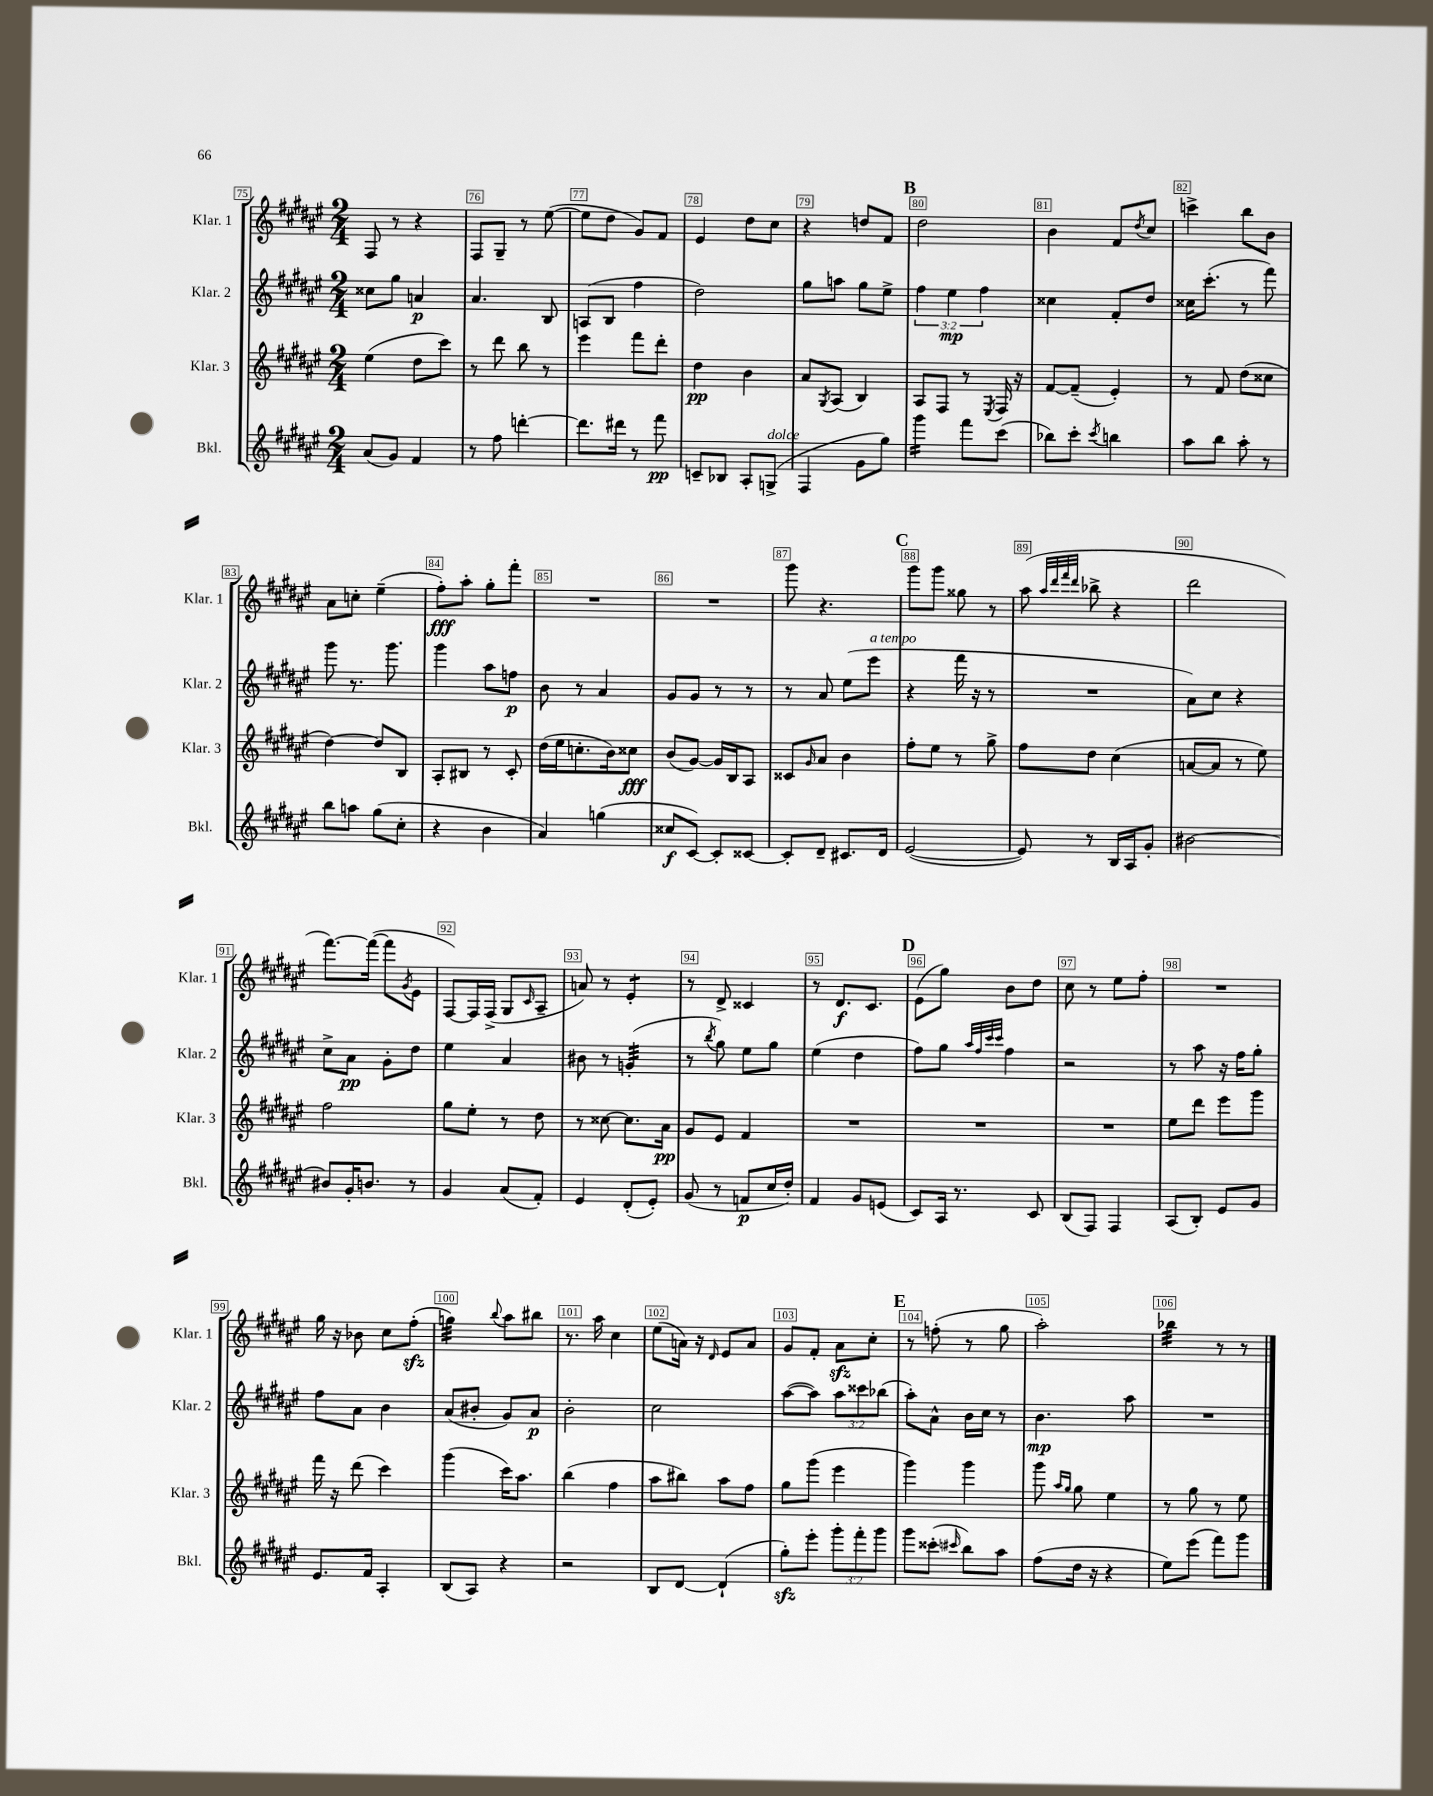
<<
\new StaffGroup <<
\new Staff = "s0" \with { instrumentName = "Klar. 1" shortInstrumentName = "Klar. 1" } {
    \clef treble \key fis \major \numericTimeSignature \time 2/4
    fis8 r8 r4 |
    fis8 gis8-- r8 eis''8~( |
    eis''8 dis''8 gis'8) fis'8 |
    eis'4 dis''8 cis''8 |
    r4 d''8 fis'8 |
    \mark \markup { \bold "B" } dis''2 |
    b'4 fis'8 \acciaccatura { dis''8 } cis''8 |
    c'''4-> b''8 b'8 |
    ais'8 c''8-. eis''4--( |
    fis''8-.\fff) ais''8-. gis''8-. fis'''8-. |
    R2 |
    R2 |
    gis'''8 r4. |
    \mark \markup { \bold "C" } gis'''8 gis'''8 gisis''8 r8 |
    ais''8( \grace { ais''32 dis'''32 fis'''32 dis'''32 } bes''8-> r4 |
    dis'''2 |
    fis'''8.~) fis'''16~( fis'''8 \acciaccatura { gis'8 } eis'8 |
    fis8~) fis16 fis16->( gis8 \grace { cis'16 } ais8-- |
    a'8) r8 eis'4:8-. |
    r8 dis'8-> cisis'4 |
    r8 dis'8.\f cis'8. |
    \mark \markup { \bold "D" } eis'8( gis''8) b'8 dis''8 |
    cis''8 r8 eis''8 fis''8-. |
    R2 |
    gis''16 r16 bes'8 cis''8 fis''8-.\sfz( |
    g''4:32) \appoggiatura { b''8 } ais''8 bis''8 |
    r8. ais''16 cis''4 |
    eis''8( a'16) r16 \grace { dis'16 } eis'8 a'8 |
    gis'8 fis'8-. ais'8\sfz cis''8-. |
    \mark \markup { \bold "E" } r8 f''8-.( r8 gis''8 |
    ais''2-.) |
    bes''4:32 r8 r8 \bar "|." |
}
\new Staff = "s1" \with { instrumentName = "Klar. 2" shortInstrumentName = "Klar. 2" } {
    \clef treble \key fis \major \numericTimeSignature \time 2/4 \override Staff.TupletNumber.text = #tuplet-number::calc-fraction-text
    cisis''8 gis''8 a'4\p |
    ais'4. b8 |
    a8( b8 fis''4 |
    dis''2) |
    gis''8 a''8 gis''8 eis''8-> |
    \mark \markup { \bold "B" } \tuplet 3/2 { fis''4 eis''4\mp fis''4 } |
    cisis''4 fis'8-. dis''8 |
    cisis''16 cis'''8.-.( r8 fis'''8) |
    gis'''8 r8. gis'''8. |
    gis'''4 ais''8 f''8\p |
    b'8 r8 ais'4 |
    gis'8 gis'8 r8 r8 |
    r8 ais'8 eis''8( eis'''8^\markup { \italic "a tempo" } |
    \mark \markup { \bold "C" } r4 fis'''16 r16 r8 |
    R2 |
    ais'8) cis''8 r4 |
    cis''8-> ais'8\pp gis'8-. dis''8 |
    eis''4 ais'4 |
    bis'8 r8 g'4:32-.( |
    r8 \acciaccatura { b''8 } gis''8) eis''8 gis''8 |
    eis''4( dis''4 |
    \mark \markup { \bold "D" } fis''8) gis''8 \grace { ais''32 fis''32 cis'''32 cis'''32 } fis''4 |
    r2 |
    r8 ais''8 r16 fis''16 gis''8-. |
    fis''8 ais'8 b'4 |
    ais'8( bis'8-. gis'8) ais'8\p |
    b'2-. |
    cis''2 |
    ais''8~( ais''8) \tuplet 3/2 { ais''8 cisis'''8 bes''8( } |
    \mark \markup { \bold "E" } ais''8-.) ais'8-^ b'16 cis''16 r8 |
    b'4.\mp ais''8 |
    R2 \bar "|." |
}
\new Staff = "s2" \with { instrumentName = "Klar. 3" shortInstrumentName = "Klar. 3" } {
    \clef treble \key fis \major \numericTimeSignature \time 2/4
    eis''4( dis''8 cis'''8) |
    r8 dis'''8 b''8 r8 |
    eis'''4 fis'''8 dis'''8-. |
    dis''4\pp b'4 |
    ais'8 \acciaccatura { gis8 } ais8( b4) |
    \mark \markup { \bold "B" } ais8 fis8 r8 \acciaccatura { eis8 } fis16 r16 |
    fis'8~ fis'8--( eis'4-.) |
    r8 fis'8 dis''8( cisis''8 |
    dis''4~) dis''8 b8 |
    ais8-. bis8 r8 cis'8-. |
    dis''16( eis''16 c''8.-. b'16) cisis''8\fff |
    b'8( gis'8~) gis'16 b16 ais8 |
    cisis'8 \grace { gis'16 } ais'8 b'4 |
    \mark \markup { \bold "C" } fis''8-. eis''8 r8 gis''8-> |
    fis''8 dis''8 cis''4( |
    a'8~ a'8 r8 eis''8) |
    fis''2 |
    gis''8 eis''8-. r8 dis''8 |
    r8 cisis''8~ cisis''8. ais'16\pp |
    gis'8 eis'8 fis'4 |
    R2 |
    \mark \markup { \bold "D" } R2 |
    R2 |
    eis''8 dis'''8 eis'''8 gis'''8 |
    fis'''16 r16 dis'''8( cis'''4) |
    gis'''4( cis'''16) ais''8. |
    b''4( fis''4 |
    ais''8 bis''8) ais''8 fis''8 |
    gis''8 gis'''8( eis'''4 |
    \mark \markup { \bold "E" } gis'''4) gis'''4 |
    gis'''8 \grace { ais''16 gis''16 } gis''8 eis''4 |
    r8 gis''8 r8 eis''8 \bar "|." |
}
\new Staff = "s3" \with { instrumentName = "Bkl." shortInstrumentName = "Bkl." } {
    \clef treble \key fis \major \numericTimeSignature \time 2/4 \override Staff.TupletNumber.text = #tuplet-number::calc-fraction-text
    ais'8( gis'8) fis'4 |
    r8 fis''8 d'''4~-. |
    d'''8. dis'''16 r8 fis'''8\pp |
    c'8-- bes8 ais8-. g8->^\markup { \italic "dolce" }( |
    fis4 gis'8 gis''8) |
    \mark \markup { \bold "B" } gis'''4:16 fis'''8 cis'''8( |
    bes''8) cis'''8-. \acciaccatura { cis'''8 } b''4 |
    ais''8 b''8 ais''8-. r8 |
    b''8 a''8 gis''8( cis''8-. |
    r4 b'4 |
    ais'4) g''4( |
    cisis''8\f cis'8~) cis'8-. cisis'8~ |
    cisis'8-. dis'8-- cis'8. dis'16 |
    \mark \markup { \bold "C" } eis'2~( |
    eis'8) r8 b16 ais16 gis'8-. |
    bis'2~ |
    bis'8 gis'16-. b'8. r8 |
    gis'4 ais'8( fis'8-.) |
    eis'4 dis'8-.( eis'8-.) |
    gis'8( r8 f'8\p cis''16 dis''16-.) |
    fis'4 gis'8 e'8( |
    \mark \markup { \bold "D" } cis'8) ais16 r8. cis'8 |
    b8( fis8) fis4 |
    ais8( b8-.) eis'8 gis'8 |
    eis'8. fis'16 ais4-. |
    b8( ais8) r4 |
    r2 |
    b8 dis'8~ dis'4-!( |
    gis''8-.\sfz) eis'''8-. \tuplet 3/2 { gis'''8-. fis'''8-. gis'''8 } |
    \mark \markup { \bold "E" } gis'''8 cisis'''8-.( \grace { cis'''16 } b''8) ais''8 |
    fis''8( dis''16 r16 r4 |
    eis''8) eis'''8( fis'''8) gis'''8 \bar "|." |
}
>>
>>
\layout { \context { \Score currentBarNumber = #75 \override BarNumber.break-visibility = ##(#f #t #t) barNumberVisibility = #all-bar-numbers-visible \override BarNumber.stencil = #(make-stencil-boxer 0.1 0.3 ly:text-interface::print) } }
